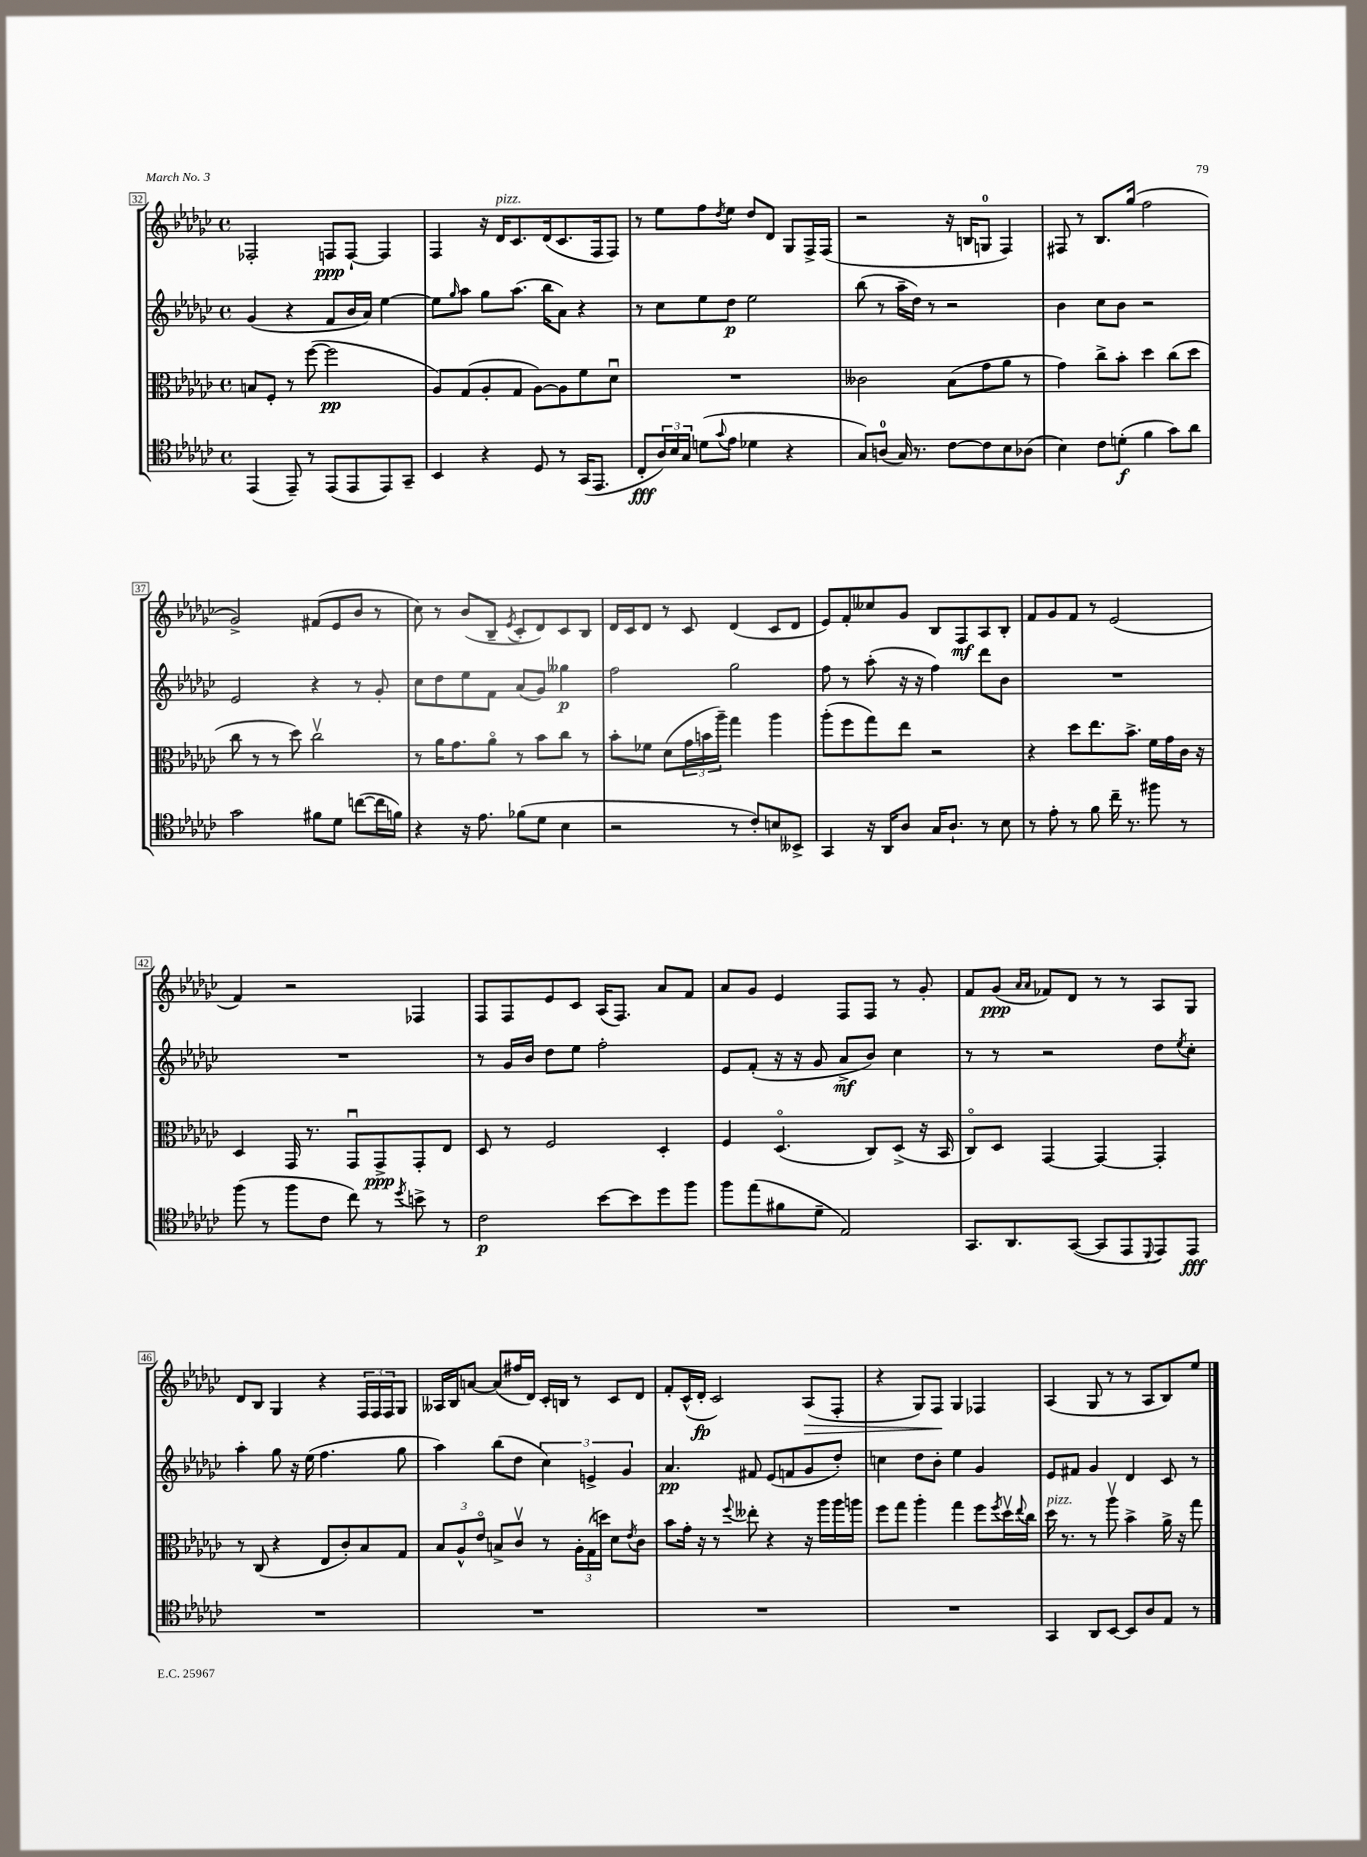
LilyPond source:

<<
\new StaffGroup <<
\new Staff = "s0" {
    \clef treble \key ges \major \defaultTimeSignature \time 4/4
    fes2-. f8\ppp f8~-! f4 |
    f4 r16 des'16^\markup { \italic "pizz." } ces'8. des'16( ces'8. f16 f8) |
    r8 ees''8 f''8 \acciaccatura { des''8 } ees''8 des''8 des'8 ges8 f16-> f16( |
    r2 r16 b16 g8-0 f4) |
    fis8 r8 bes8. ges''16( f''2 |
    ges'2->) fis'8( ees'8 bes'8 r8 |
    ces''8) r8 bes'8( bes8-- \acciaccatura { ees'8 } ces'8-. des'8) ces'8 bes8 |
    des'16 ces'16 des'8 r8 ces'8 des'4( ces'8 des'8 |
    ees'8) f'8-. ceses''8 ges'8 bes8 f8\mf aes8 bes8-. |
    f'8 ges'8 f'8 r8 ees'2( |
    f'4) r2 fes4 |
    f8 f8 ees'8 ces'8 aes16( f8.) aes'8 f'8 |
    aes'8 ges'8 ees'4 f8 f8 r8 ges'8-. |
    f'8 ges'8\ppp( \grace { aes'16 aes'16 } fes'8) des'8 r8 r8 aes8 ges8 |
    des'8 bes8 ges4 r4 \tuplet 3/2 { f16 f16 f16 } ges8 |
    aeses16 bes16 a'8~ a'8( fis''16 des'16) ces'16-. b16 r8 ces'8 des'8 |
    f'8-. ces'16-^( des'16-.\fp ces'2) aes8\>( f8-. |
    r4 ges8) f8\! ges4 fes4 |
    aes4( ges8 r8 r8 aes8 bes8) ees''8 \bar "|." |
}
\new Staff = "s1" {
    \clef treble \key ges \major \defaultTimeSignature \time 4/4
    ges'4( r4 f'8 bes'16 aes'16) ees''4~ |
    ees''8 \grace { ges''16 } aes''8 ges''8 aes''8.( bes''16 aes'8) r4 |
    r8 ces''8 ees''8 des''8\p ees''2 |
    bes''8( r8 aes''16-- des''16) r8 r2 |
    bes'4 ces''8 bes'8 r2 |
    ees'2 r4 r8 ges'8-. |
    ces''8 des''8 ees''8 f'8 aes'8( ges'8) geses''4\p |
    f''2 ges''2 |
    f''8 r8 aes''8-.( r16 r16 f''4) des'''8 bes'8 |
    R1 |
    R1 |
    r8 ges'16 bes'16 des''8 ees''8 f''2-. |
    ees'8 f'8-.( r16 r16 ges'8 aes'8->\mf bes'8) ces''4 |
    r8 r8 r2 des''8 \acciaccatura { ees''8 } ces''8-. |
    aes''4-. ges''8 r16 ees''16( f''4. ges''8 |
    aes''4) bes''8( des''8 \tuplet 3/2 { ces''4) e'4-> ges'4 } |
    aes'4.\pp fis'8 ees'8( f'8 ges'8 des''8-.) |
    c''4 des''8 bes'8-. ees''4 ges'4 |
    ees'8 fis'8 ges'4 des'4 ces'8 r8 \bar "|." |
}
\new Staff = "s2" {
    \clef alto \key ges \major \defaultTimeSignature \time 4/4
    b8 f8-. r8 f''8~( f''2\pp |
    aes8) ges8( aes8-. ges8 aes8~) aes8 f'8 des'8\downbow |
    R1 |
    ceses'2 bes8( ges'8 aes'8 r8 |
    ges'4) ces''8-> bes'8-. des''4 ces''8( des''8 |
    ces''8 r8 r8 des''8) ces''2\upbow |
    r8 aes'16 ges'8. aes'8\flageolet r8 bes'8 ces''8 r8 |
    bes'8-. fes'8 des'8( \tuplet 3/2 { ges'16 b'16 aes''16--) } ges''4 aes''4 |
    aes''8-.( f''8 ges''8) ees''8 r2 |
    r4 des''8 ees''8. bes'8.-> f'16 ges'16 ces'16 r16 |
    des4 ges,16 r8. ges,8\downbow ges,8->\ppp ges,8-. ees8 |
    des8 r8 f2 des4-. |
    f4 des4.\flageolet( ces8) des8->( r16 bes,16 |
    ces8\flageolet) des8 ges,4~ ges,4~ ges,4-. |
    r8 ces8( r4 ees8 ces'8-.) bes8 ges8 |
    \tuplet 3/2 { bes8 aes8-^ ees'8\flageolet } b8-> ces'8\upbow r8 \tuplet 3/2 { aes16-. ges16( d''16) } des'8 \acciaccatura { ees'8 } ces'8 |
    bes'8 ges'16-. r16 r8 \appoggiatura { f''8 } eeses''8-. r4 r16 aes''16 aes''16 a''16 |
    f''8 ges''8 aes''4-. ges''4 f''8 \acciaccatura { f''8 } des''16\upbow \appoggiatura { ees''8 } ces''16 |
    des''16^\markup { \italic "pizz." } r8. r8 aes''8\upbow bes'4-> aes'16-> r16 ges''8 \bar "|." |
}
\new Staff = "s3" {
    \clef tenor \key ges \major \defaultTimeSignature \time 4/4
    ees,4( ees,8--) r8 ees,8( ees,8 ees,8) ges,8-- |
    bes,4 r4 des8 r8 ges,16( ees,8. |
    ces8-.\fff \tuplet 3/2 { aes16) bes16 ges16 } d'8( \appoggiatura { ges'8 } ees'8 des'4 r4 |
    ges8) a8-0( ges16) r8. ces'8~ ces'8 bes8 aes8( |
    bes4) ces'8 d'8-.\f( f'4 ges'8) aes'8 |
    ges'2 fis'8 des'8 c''8~( c''16 f'16) |
    r4 r16 ees'8. fes'8( des'8 bes4 |
    r2 r8 ces'8-.) b8 beses,8-> |
    ges,4 r16 aes,16 aes8 ges16 aes8.-! r8 bes8 |
    r8 ees'8-. r8 f'8 ces''16-- r8. fis''8 r8 |
    f''8( r8 f''8 ces'8 ces''8) r8 \acciaccatura { des''8 } b'8-> r8 |
    ces'2\p bes'8~ bes'8 des''8 f''8 |
    f''8 ees''8( fis'8 des'8-- ees2) |
    ges,8. aes,8. ges,8~( ges,8 ees,8 \appoggiatura { des,8 } ees,8) ees,8\fff |
    R1 |
    R1 |
    R1 |
    R1 |
    ges,4 aes,8 bes,8~ bes,8 aes8 ees8 r8 \bar "|." |
}
>>
>>
\layout { \context { \Score currentBarNumber = #32 \override BarNumber.stencil = #(make-stencil-boxer 0.1 0.3 ly:text-interface::print) } }
